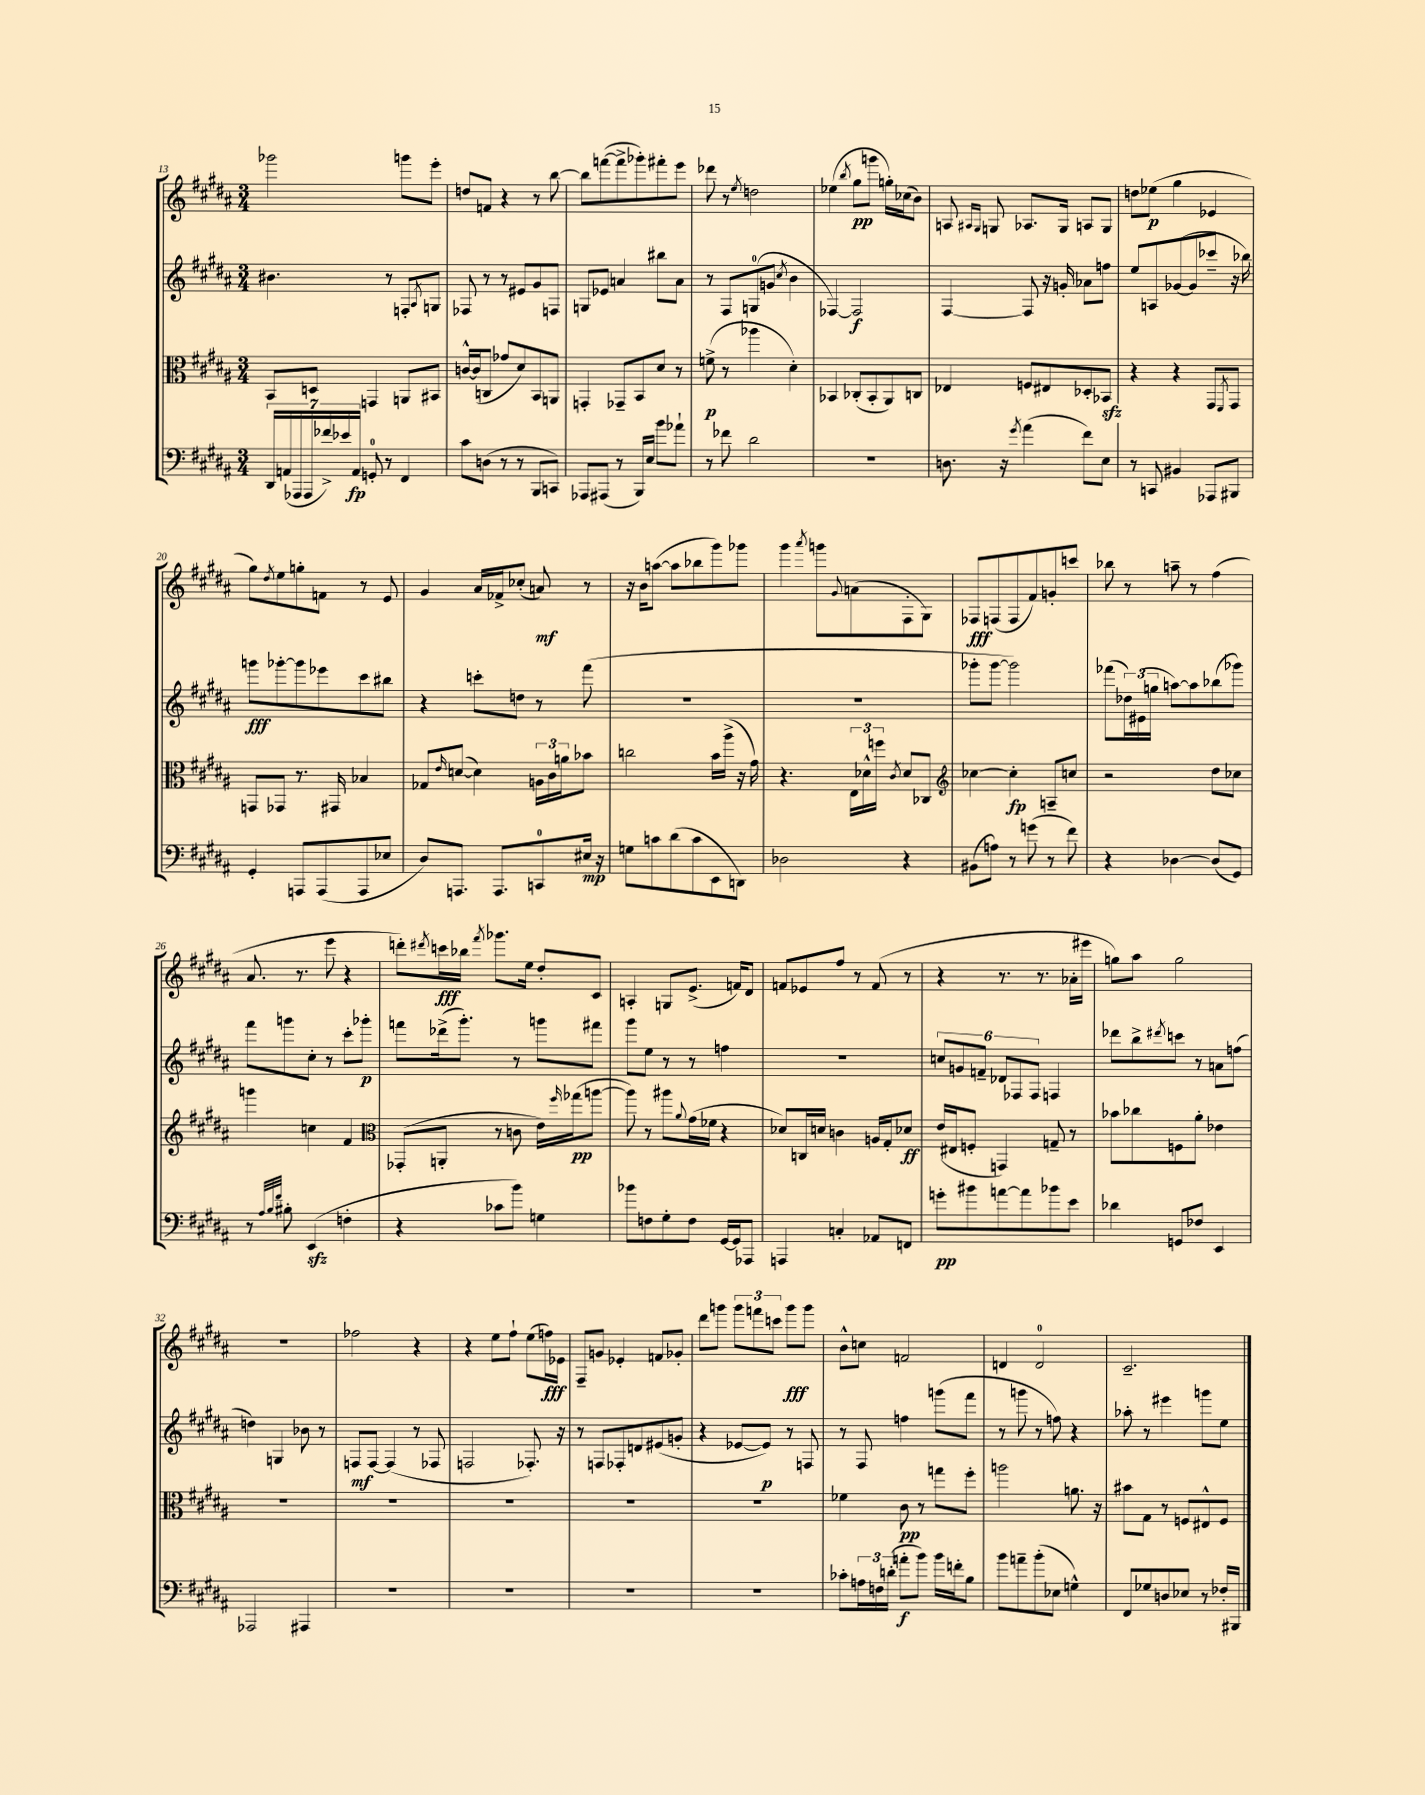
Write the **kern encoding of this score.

**kern	**kern	**kern	**kern
*staff4	*staff3	*staff2	*staff1
*clefF4	*clefC3	*clefG2	*clefG2
*k[f#c#g#d#a#]	*k[f#c#g#d#a#]	*k[f#c#g#d#a#]	*k[f#c#g#d#a#]
*M3/4	*M3/4	*M3/4	*M3/4
28DD#	8BB	4.b#	2ggg-
(28AA	.	.	.
28AAA-	.	.	.
28AAA-	.	.	.
.	8D	.	.
28f-^)	.	.	.
28e-	.	.	.
28AA	.	.	.
8GG'	4GG	.	.
8r	.	8r	.
4FF#	8AA	8F'	8ggg
.	.	8qA#	.
.	8BB#	8G	8eee'
=	=	=	=
8c#	[16c^^	8F-	8dd
.	(16c]	.	.
(8D	8C	8r	8f
8r	8g-	8r	4r
8r	8d#)	8e#	.
8BBB	8BB	8g#	8r
8CC)	8AA	8F	[8bb
=	=	=	=
8AAA-	4GG'	8G	8bb]
(8AAA#	.	8e-	([8fff
8r	8GG-~	4a	8fff^]
16BBB)	8BB	.	8ggg-')
16E	.	.	.
8b	8d#	8bb#	8fff#'
8a-`	8r	8a	8eee
=	=	=	=
8r	(8f^	8r	8ddd-
8f-	8r	8F#	8r
.	.	.	8qee
2d#	4aa-	(8G	2dd
.	.	8g	.
.	.	8qcc#	.
.	4d#')	4b	.
=	=	=	=
2.r	4BB-	[4F-)	(4ee-
.	.	.	8qbb
.	(8C-'	2F-]	8gg#
.	8BB-'	.	8ggg
.	8AA#)	.	16gg')
.	.	.	(16cc-
.	8C	.	8b)
=	=	=	=
8.D	4E-	[4F#	8A
.	.	.	16qqA#
.	.	.	16qqG#
.	.	.	8G
16r	.	.	.
8qg#	.	.	.
(4a#	8F	8F#]	8.A-
.	8E#	16r	.
.	.	16g'	16G
8f#)	8D-'	8a-	8A
8E	8BB-	8ff	8G
=	=	=	=
8r	4r	8ee	8dd
8CC	.	8A	(8ee-
4BB#	4r	([8g-	4gg#
.	.	8g-]	.
8AAA-	8GG#	8ccc-~	4e-
.	8qFF#	.	.
8BBB#	8GG#	16r	.
.	.	16bb-)	.
=	=	=	=
4GG#'	8GG	8ggg	8gg#)
.	.	.	8qdd#
.	8GG-	[8ggg-'	8ee
8AAA	8.r	8ggg-]	8gg'
(8AAA	.	8eee-	8f
.	16GG#	.	.
8AAA	4B-	8ccc#	8r
8E-	.	8bb#	8e
=	=	=	=
8D#)	8G-	4r	4g#
.	16qqe	.	.
8.AAA	([8d	.	.
.	4d])	8ccc'	16a#
8.AAA	.	.	16f-^
.	.	8dd	(8cc-'
8CC	24A	8r	8a)
.	24c#	.	.
.	24a	.	.
16E#	8b-	(8fff#	8r
16r	.	.	.
=	=	=	=
8G	2cc	2.r	16r
.	.	.	16b
8c	.	.	([8aa
(8d#	.	.	8aa]
8c	.	.	8bb-
8EE	16b	.	8ggg#)
.	(16aa#^	.	.
8DD)	16r	.	8ggg-
.	16g#)	.	.
=	=	=	=
2D-	4.r	2.r	4ggg#
.	.	.	8qaaa#
.	.	.	8ggg
.	.	.	8qqg#
.	24E	.	(8a
.	24d-^^	.	.
.	24ff	.	.
.	8qc#	.	.
4r	8d-	.	8F#'
.	8C-	.	8G#)
=	=	=	=
*	*clefG2	*	*
(8BB#	[4cc-	8ggg-'	8F-
8A)	.	[8ggg-	(8F
8r	4cc-']	2ggg-])	8F
(8g	.	.	8f#)
8r	8A~	.	8g'
8f#)	8cc	.	8ccc
=	=	=	=
4r	2r	(8fff-	8bb-
.	.	24dd-)	8r
.	.	(24e#	.
.	.	24gg	.
[4D-	.	[8aa)	8aa~
.	.	8aa]	8r
(8D-]	8dd#	(8bb-	(4ff#
8GG#)	8cc-	8ggg-)	.
=	=	=	=
8r	4ggg	8fff#	8.a#
32qqA#	.	.	.
32qqB	.	.	.
32qqf#	.	.	.
8B#'	.	8ggg	.
.	.	.	8.r
(4EE	4cc	8cc#'	.
.	.	8r	8eee
4F'	4f#	8ccc#'	4r
.	.	8ggg-'	.
=	=	=	=
*	*clefC3	*	*
4r	(8GG-'	8fff	8ddd')
.	.	.	8qddd#
.	8AA'	(16ddd-^	16ccc
.	.	8.ggg#')	16bb-
.	.	.	8qfff#
8c-	8r	.	8.ggg-
8b)	8c	8r	.
.	.	.	16ee
4G	16e)	8ggg	8dd#'
.	16qqff#	.	.
.	(16gg-	.	.
.	[8aa	8fff#	8c#
=	=	=	=
8b-	8aa])	8ggg#	4A'
8F	8r	8ee	.
8G#'	8aa#	8r	8G
.	8qqa#	.	.
8F	(16g#	8r	(8.e^
.	16f-	.	.
[16GG#	4r	4ff	.
16GG#]	.	.	16f)
8AAA-	.	.	8d#
=	=	=	=
4AAA	8d-)	2.r	8f
.	16C	.	8e-
.	16d	.	.
4C'	4c	.	8ff#
.	.	.	8r
8AA-	16A	.	(8f
.	16G#'	.	.
8FF	8d-	.	8r
=	=	=	=
8g'	(16e	12cc	4r
.	16E#	.	.
.	.	12g	.
8b#	8F'	.	.
.	.	12f~	.
[8a	4GG)	12d-	8.r
.	.	12F-	.
8a]	.	.	.
.	.	12F-	.
.	.	.	8.r
8b-	8G~	4F	.
8e	8r	.	16a-'
.	.	.	16eee#
=	=	=	=
4d-	8b-	8ddd-	8gg)
.	8cc-	8bb^	8aa#
.	.	8qddd#	.
8GG	8F	8ccc	2gg
8F-	8a#'	8r	.
4EE	4e-	8a	.
.	.	(8ff	.
=	=	=	=
2AAA-	2.r	4dd)	2.r
.	.	4G	.
4AAA#	.	8b-	.
.	.	8r	.
=	=	=	=
2.r	2.r	8F	2ff-
.	.	[8F	.
.	.	(4F]	.
.	.	8r	4r
.	.	8F-	.
=	=	=	=
2.r	2.r	2F	4r
.	.	.	8ee
.	.	.	8ff#`
.	.	8.F-')	(8ee
.	.	.	16ff)
.	.	16r	16e-
=	=	=	=
2.r	2.r	8r	8F#~
.	.	8F	8g
.	.	8F-'	4e-'
.	.	8d	.
.	.	(8e#	8f
.	.	8g'	8g-'
=	=	=	=
2.r	2.r	4r	8ddd#
.	.	.	8ggg
.	.	[8e-	12ggg
.	.	.	12fff
.	.	8e-])	.
.	.	.	12ccc
.	.	8r	8ggg
.	.	8F	8ggg
=	=	=	=
8c-'	4f-	8r	8b^^
24A	.	8F#	8cc
24F	.	.	.
(24d'	.	.	.
8a'	8c#	4ff	2f
8b)	8r	.	.
16b	8gg	(8ggg	.
16f'	.	.	.
8B	8ff#'	8fff#	.
=	=	=	=
8b	2aa	8r	4d
8a~	.	8ggg	.
(8b'	.	8r	2d
8E-	.	8ff)	.
4G^^)	8.a	4r	.
.	16r	.	.
=	=	=	=
8FF#	8b#	8aa-'	2.c#~
8G-	8G#	8r	.
8D	8r	4eee#	.
8E-	8F	.	.
8r	8E#^^	8ggg	.
16F-'	8F	8ee	.
16BBB#	.	.	.
==	==	==	==
*-	*-	*-	*-
